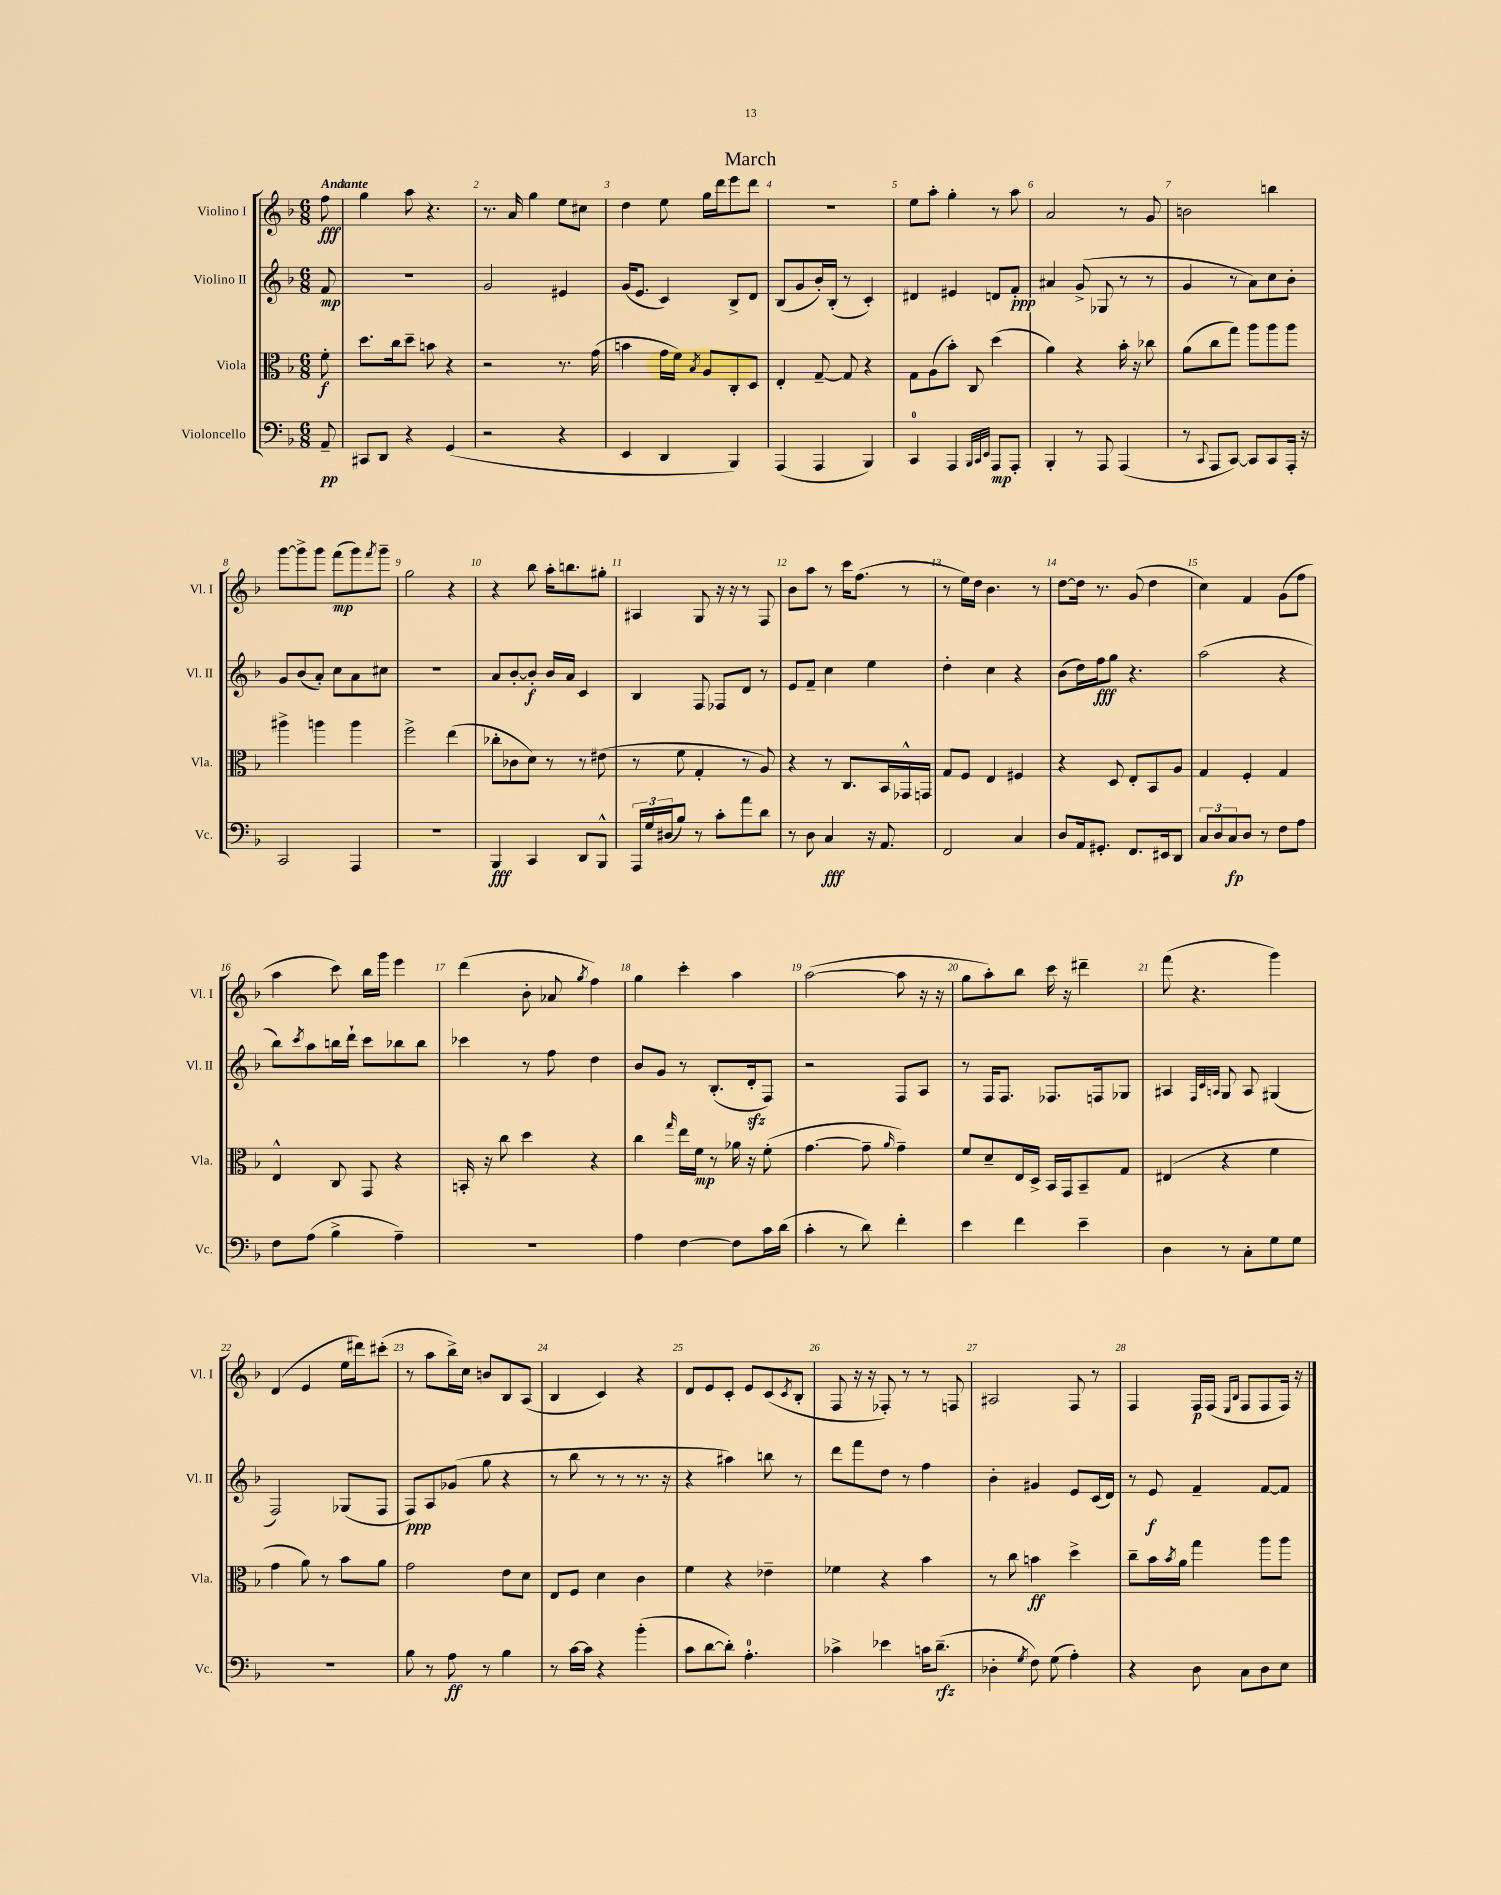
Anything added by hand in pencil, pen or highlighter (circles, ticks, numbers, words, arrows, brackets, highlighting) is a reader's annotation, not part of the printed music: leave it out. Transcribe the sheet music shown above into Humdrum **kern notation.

**kern	**dynam	**kern	**dynam	**kern	**dynam	**kern	**dynam
*part4	*part4	*part3	*part3	*part2	*part2	*part1	*part1
*staff4	*staff4	*staff3	*staff3	*staff2	*staff2	*staff1	*staff1
*I"Violoncello	*	*I"Viola	*	*I"Violino II	*	*I"Violino I	*
*I'Vc.	*	*I'Vla.	*	*I'Vl. II	*	*I'Vl. I	*
*clefF4	*	*clefC3	*	*clefG2	*	*clefG2	*
*k[b-]	*	*k[b-]	*	*k[b-]	*	*k[b-]	*
*M6/8	*	*M6/8	*	*M6/8	*	*M6/8	*
=	=	=	=	=	=	=	=
!	!	!	!	!	!	!LO:TX:a:B:t=Andante	!
8AA~/	pp	8f'\	f	8f/	mp	8ff\	fff
=1	=1	=1	=1	=1	=1	=1	=1
8CC#X/L	.	8.dd\L	.	2.r	.	4gg\	.
8DD/J	.	.	.	.	.	.	.
.	.	16cc\k	.	.	.	.	.
4r	.	8dd~\J	.	.	.	8aa\	.
.	.	8bn\	.	.	.	4.r	.
(4GG/	.	4r	.	.	.	.	.
=2	=2	=2	=2	=2	=2	=2	=2
2r	.	2r	.	2g/	.	8.r	.
.	.	.	.	.	.	16a/	.
.	.	.	.	.	.	4gg\	.
4r	.	8.r	.	4e#X/	.	8ee\L	.
.	.	.	.	.	.	8cc#X\J	.
.	.	(16g\	.	.	.	.	.
=3	=3	=3	=3	=3	=3	=3	=3
4EE/	.	4bn\	.	(16g/KL	.	4dd\	.
.	.	.	.	8.e/J	.	.	.
4DD/	.	16g\LL	.	4c/)	.	8ee\	.
.	.	16f\JJ)	.	.	.	.	.
.	.	8qB-/	.	.	.	.	.
.	.	8A/L	.	.	.	16gg\LL	.
.	.	.	.	.	.	16ddd\J	.
4BBB-/)	.	8C'/	.	8B-^/L	.	8eee\	.
.	.	8D/J	.	8d/J	.	8ddd\J	.
=4	=4	=4	=4	=4	=4	=4	=4
(4AAA/	.	4E'/	.	(8B-/L	.	2.r	.
.	.	.	.	8g/	.	.	.
4AAA/	.	[8G~/	.	16b-'/L)	.	.	.
.	.	.	.	(16B-'/JJ	.	.	.
.	.	8G/]	.	8r	.	.	.
4BBB-/)	.	4r	.	4c'/)	.	.	.
=5	=5	=5	=5	=5	=5	=5	=5
4CC/	.	8G\L	.	4d#X/	.	8ee\L	.
.	.	(8A\	.	.	.	8aa'\J	.
4AAA/	.	8b-'\J)	.	4e#X/	.	4gg'\	.
.	.	8C/	.	.	.	.	.
32qqBBB-/LLL	.	.	.	.	.	.	.
32qqCC/	.	.	.	.	.	.	.
32qqEE/JJJ	.	.	.	.	.	.	.
8AAA/L	mp	(4dd\	.	8dn/L	.	8r	.
8AAA'/J	.	.	.	8f'/J	ppp	8aa\	.
=6	=6	=6	=6	=6	=6	=6	=6
4BBB-'/	.	4a\)	.	4a#X/	.	2a/	.
8r	.	4r	.	(8g^/	.	.	.
8AAA/	.	.	.	8G-X/	.	.	.
(4AAA/	.	16b-'\	.	8r	.	8r	.
.	.	16r	.	.	.	.	.
.	.	8cc-X\	.	8r	.	8g/	.
=7	=7	=7	=7	=7	=7	=7	=7
8r	.	(8a\L	.	4g/	.	2bn\	.
8qqCC/	.	.	.	.	.	.	.
8AAA/L	.	8cc\	.	.	.	.	.
[8CC/J)	.	8gg\J)	.	8r	.	.	.
8CC/L]	.	8aa\L	.	8a\L)	.	.	.
8CC/	.	8aa\	.	8cc\	.	4bbn\	.
16AAA'/Jk	.	8aa\J	.	8b-'\J	.	.	.
16r	.	.	.	.	.	.	.
!!LO:LB:g=z
=8	=8	=8	=8	=8	=8	=8	=8
2CC/	.	4aa#X^\	.	8g/L	.	[8ggg\L	.
.	.	.	.	(8b-/	.	8ggg^\]	.
.	.	4aan\	.	8a'/J)	.	8ggg\J	.
.	.	.	.	8cc\L	.	(8fff\L	mp
4AAA/	.	4aa\	.	8a\	.	8ggg\)	.
.	.	.	.	.	.	8qfff/	.
.	.	.	.	8cc#X\J	.	8ggg~\J	.
=9	=9	=9	=9	=9	=9	=9	=9
2.r	.	2ff^\	.	2.r	.	2gg\	.
.	.	(4ee\	.	.	.	4r	.
=10	=10	=10	=10	=10	=10	=10	=10
4BBB-/	fff	8cc-X'\L	.	8a/L	.	4r	.
.	.	8c-X\	.	[8b-'/	.	.	.
4CC/	.	8d\J)	.	8b-'/J]	f	8bb-\	.
.	.	8r	.	16b-/LL	.	16aa'\KL	.
.	.	.	.	16a/JJ	.	8.bbn\	.
8DD/L	.	8r	.	4c/	.	.	.
8BBB-^^/J	.	(8e#X\	.	.	.	8gg#X'\J	.
=11	=11	=11	=11	=11	=11	=11	=11
24AAA/LL	.	8r	.	4B-/	.	4A#X/	.
24G/	.	.	.	.	.	.	.
(24D#X/J	.	.	.	.	.	.	.
8B-/J)	.	8f\	.	.	.	.	.
8r	.	4G'/	.	8F/	.	8G/	.
8c'\L	.	.	.	8F-X/L	.	16r	.
.	.	.	.	.	.	16r	.
8a\	.	8r	.	8d/J	.	8r	.
8d\J	.	8A/)	.	8r	.	8F/	.
=12	=12	=12	=12	=12	=12	=12	=12
8r	.	4r	.	8e/L	.	8b-\L	.
8D\	.	.	.	8f~/J	.	8aa\J	.
4C/	fff	8r	.	4cc\	.	8r	.
.	.	8.C/L	.	.	.	16ccc\KL	.
.	.	.	.	.	.	(8.ff\J	.
16r	.	.	.	4ee\	.	.	.
8.AA/	.	16BB-/L	.	.	.	.	.
.	.	16GG-X^^/	.	.	.	8r	.
.	.	16GGn/JJ	.	.	.	.	.
=13	=13	=13	=13	=13	=13	=13	=13
2FF/	.	8G/L	.	4dd'\	.	8r	.
.	.	8F/J	.	.	.	16ee\LL)	.
.	.	.	.	.	.	16dd\JJ	.
.	.	4E/	.	4cc\	.	4.b-\	.
4C/	.	4F#X/	.	4r	.	.	.
.	.	.	.	.	.	8r	.
=14	=14	=14	=14	=14	=14	=14	=14
8D/L	.	4r	.	(8b-\L	.	[8dd\L	.
16AA/k	.	.	.	16dd\L)	.	16dd\Jk]	.
8.GG#X'/J	.	.	.	16ff\J	fff	8.r	.
.	.	8D/	.	8gg\J	.	.	.
8.FF/L	.	8E'/L	.	4.r	.	(8g/	.
.	.	8BB-/	.	.	.	4dd\	.
16EE#X/k	.	.	.	.	.	.	.
8DD/J	.	8A/J	.	.	.	.	.
=15	=15	=15	=15	=15	=15	=15	=15
12C/L	.	4G/	.	(2aa\	.	4cc\)	.
12D/	.	.	.	.	.	.	.
12C/	fp	.	.	.	.	.	.
8D/J	.	4F'/	.	.	.	4f/	.
8r	.	.	.	.	.	.	.
8F\L	.	4G/	.	4r	.	(8g\L	.
8A\J	.	.	.	.	.	8ff\J	.
!!LO:LB:g=z
=16	=16	=16	=16	=16	=16	=16	=16
8F\L	.	4E^^/	.	8bb-\L)	.	4aa\	.
.	.	.	.	8qccc/	.	.	.
(8A\J	.	.	.	8aa\	.	.	.
4B-^\	.	8C/	.	16bbn\L	.	8ccc\)	.
.	.	.	.	16ddd`\JJ	.	.	.
.	.	8GG/	.	8ccc\L	.	16bb-\LL	.
.	.	.	.	.	.	16ggg\JJ	.
4A~\)	.	4r	.	8bb-X\	.	4eee\	.
.	.	.	.	8bb-\J	.	.	.
=17	=17	=17	=17	=17	=17	=17	=17
2.r	.	16BBn'/	.	4ccc-X\	.	(4ddd\	.
.	.	16r	.	.	.	.	.
.	.	8cc\	.	.	.	.	.
.	.	4dd\	.	8r	.	8b-'\	.
.	.	.	.	8ff\	.	8a-X/	.
.	.	.	.	.	.	8qgg/	.
.	.	4r	.	4dd\	.	4ff\)	.
=18	=18	=18	=18	=18	=18	=18	=18
4A\	.	4cc\	.	8b-/L	.	4gg\	.
.	.	.	.	8g/J	.	.	.
.	.	16qqgg/	.	.	.	.	.
[4F\	.	16ee\LL	.	8r	.	4ccc'\	.
.	.	16f\JJ	mp	.	.	.	.
.	.	8r	.	(8.B-'/L	.	.	.
8F\L]	.	16a-X\	.	.	.	4aa\	.
.	.	16r	.	16dzz'/k	.	.	.
16c\L	.	(8f'\	.	8F/J)	.	.	.
(16d\JJ	.	.	.	.	.	.	.
=19	=19	=19	=19	=19	=19	=19	=19
4c'\	.	[4.g\	.	2r	.	([2aa\	.
8r	.	.	.	.	.	.	.
8d\)	.	8g~\]	.	.	.	.	.
.	.	16qqa/	.	.	.	.	.
4f'\	.	4g~\)	.	8F/L	.	8aa\]	.
.	.	.	.	8A/J	.	16r	.
.	.	.	.	.	.	16r	.
=20	=20	=20	=20	=20	=20	=20	=20
4e\	.	8f/L	.	8r	.	8gg\L	.
.	.	8d~/	.	16F/KL	.	8aa'\)	.
.	.	.	.	8.F/J	.	.	.
4f\	.	16E/L	.	.	.	8bb-\J	.
.	.	16D^/JJ	.	.	.	.	.
.	.	16BB-/LL	.	8.F-X/L	.	16ccc\	.
.	.	16GG/J	.	.	.	16r	.
4e~\	.	8BB-~/	.	.	.	4ddd#X~\	.
.	.	.	.	16Fn/k	.	.	.
.	.	8G/J	.	8G-X/J	.	.	.
=21	=21	=21	=21	=21	=21	=21	=21
4D\	.	(4E#X/	.	4A#X/	.	(8fff\	.
.	.	.	.	.	.	4.r	.
.	.	.	.	32qqF/LLL	.	.	.
.	.	.	.	32qqc/	.	.	.
.	.	.	.	32qqAn/JJJ	.	.	.
8r	.	4r	.	8G/	.	.	.
8C'\L	.	.	.	8A/	.	.	.
8G\	.	4f\	.	(4G#X/	.	4ggg\)	.
8G\J	.	.	.	.	.	.	.
!!LO:LB:g=z
=22	=22	=22	=22	=22	=22	=22	=22
2.r	.	4g\	.	2F/)	.	(4d/	.
.	.	8a\)	.	.	.	4e/	.
.	.	8r	.	.	.	.	.
.	.	8b-\L	.	(8G-X/L	.	16ee\LL	.
.	.	.	.	.	.	16ddd#X\J)	.
.	.	8a\J	.	8F/J	.	(8ccc#X'\J	.
=23	=23	=23	=23	=23	=23	=23	=23
8B-\	.	2g\	.	8F/L)	ppp	8r	.
8r	.	.	.	8A/	.	8aa\L	.
8A\	ff	.	.	(8g-X/J	.	16bb-^\L)	.
.	.	.	.	.	.	16cc\JJ	.
8r	.	.	.	8gg\	.	8bn/L	.
4B-\	.	8e\L	.	4r	.	8B-/	.
.	.	8d\J	.	.	.	(8A/J	.
=24	=24	=24	=24	=24	=24	=24	=24
8r	.	8E/L	.	8r	.	4B-/	.
[16c\LL	.	8F/J	.	8bb-\	.	.	.
16c\JJ]	.	.	.	.	.	.	.
4r	.	4d\	.	8r	.	4c/)	.
.	.	.	.	8r	.	.	.
(4b-'\	.	4c\	.	8.r	.	4r	.
.	.	.	.	16r	.	.	.
=25	=25	=25	=25	=25	=25	=25	=25
8c\L	.	4f\	.	4r	.	8d/L	.
[8d\	.	.	.	.	.	8e/	.
8d'\J])	.	4r	.	4aa#X\)	.	8c'/J	.
4.A'\	.	.	.	.	.	8e/L	.
.	.	4e-X~\	.	8bbn\	.	(8c/	.
.	.	.	.	.	.	8qc/	.
.	.	.	.	8r	.	8B-'/J	.
=26	=26	=26	=26	=26	=26	=26	=26
4c-X^\	.	4f-X\	.	8ddd\L	.	8F/	.
.	.	.	.	8fff\	.	16r	.
.	.	.	.	.	.	16r	.
4e-X\	.	4r	.	8dd\J	.	8F-X'/)	.
.	.	.	.	8r	.	8r	.
16cn\KL	.	4b-\	.	4ff\	.	8r	.
(8.d~\J	rfz	.	.	.	.	.	.
.	.	.	.	.	.	8Fn/	.
=27	=27	=27	=27	=27	=27	=27	=27
4D-X'\	.	8r	.	4b-'\	.	2A#X/	.
.	.	8cc\	.	.	.	.	.
8qG/	.	.	.	.	.	.	.
8F\)	.	4bn\	ff	4g#X/	.	.	.
(8G\	.	.	.	.	.	.	.
4A'\)	.	4dd^\	.	8e/L	.	8F/	.
.	.	.	.	(16c/L	.	8r	.
.	.	.	.	16d/JJ)	.	.	.
=28	=28	=28	=28	=28	=28	=28	=28
4r	.	8cc~\L	.	8r	.	4F/	.
.	.	16b-\L	.	8e/	f	.	.
.	.	8qb-/	.	.	.	.	.
.	.	16a\JJ	.	.	.	.	.
8D\	.	4gg\	.	4f~/	.	16F/LL	p
.	.	.	.	.	.	(16F/JJ	.
.	.	.	.	.	.	16qqE/LL	.
.	.	.	.	.	.	16qqB-/JJ	.
8C\L	.	.	.	.	.	8F/L	.
8D\	.	8aa\L	.	[8f/L	.	8F/	.
8E\J	.	8aa\J	.	8f/J]	.	16F/Jk)	.
.	.	.	.	.	.	16r	.
==	==	==	==	==	==	==	==
*-	*-	*-	*-	*-	*-	*-	*-
